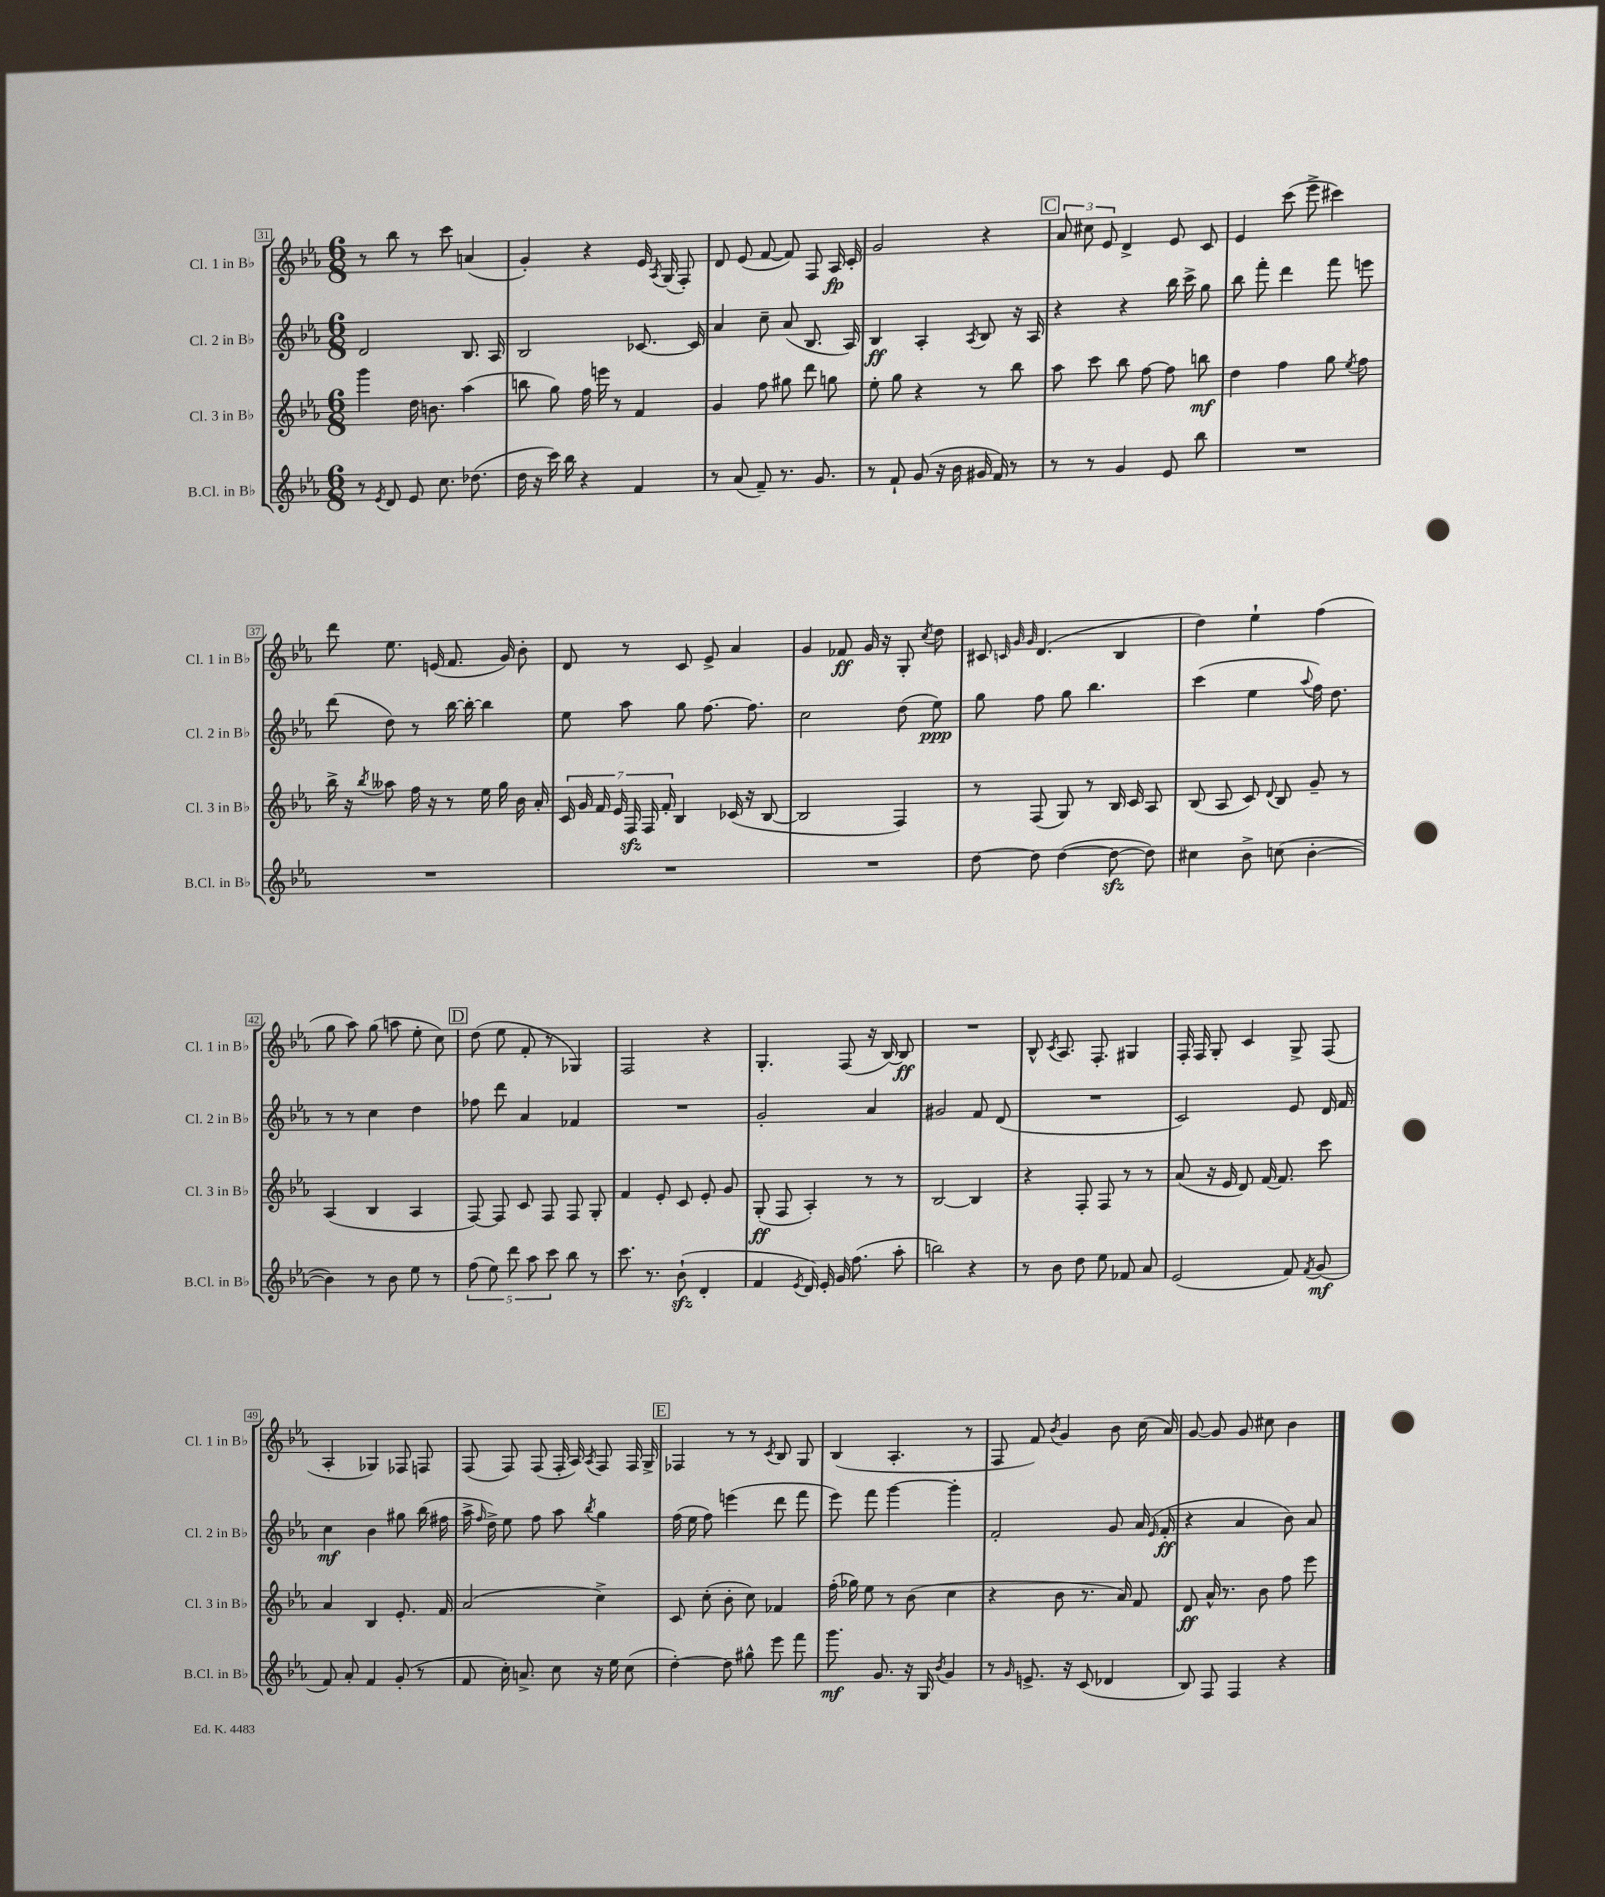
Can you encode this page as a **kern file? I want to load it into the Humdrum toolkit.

**kern	**kern	**kern	**kern
*staff4	*staff3	*staff2	*staff1
*clefG2	*clefG2	*clefG2	*clefG2
*k[b-e-a-]	*k[b-e-a-]	*k[b-e-a-]	*k[b-e-a-]
*M6/8	*M6/8	*M6/8	*M6/8
8r	4ggg\	2d/	8r
8qe-/	.	.	.
8d/	.	.	8bb-\
8e-/	16dd\	.	8r
.	8.b\	.	.
8.cc\	.	.	8ccc\
.	(4aa-\	8.B-/	(4a/
(8.dd-\	.	.	.
.	.	16A-/	.
=	=	=	=
16dd\	8bb\	2B-/	4g'/)
16r	.	.	.
16ccc\)	8gg\)	.	.
16bb-\	.	.	.
4r	16ff\	.	4r
.	16eee\	.	.
.	8r	.	.
4f/	4f/	[8.c-/	16e-/
.	.	.	8qA-/
.	.	.	(16G/
.	.	.	8F'/)
.	.	16c-/]	.
=	=	=	=
8r	4g/	4a-/	8d/
(8a-/	.	.	(8e-/
8f~/)	8ff\	8cc~\	[8f/
8.r	8gg#\	(8a-/	8f/])
.	8ddd\	8.B-/	8F/
8.g/	.	.	.
.	8gg\	.	16A-/
.	.	16A-/)	16c'/
=	=	=	=
8r	8ee-'\	4B-/	2g/
8f`/	8gg\	.	.
(8g/	4r	4A-'/	.
16r	.	.	.
16b-\	.	.	.
.	.	8qA-/	.
16g#/	8r	8B-/	4r
16f/)	.	.	.
8r	8bb-\	16r	.
.	.	16A-/	.
=	=	=	=
8r	8aa-\	4r	12a-/
.	.	.	12cc#\
8r	8ccc\	.	.
.	.	.	12e-/
4g/	8bb-\	4r	4d^/
.	[8ff\	.	.
8e-/	8ff\]	16bb-\	8e-/
.	.	16ccc^\	.
8bb-\	8bb\	8gg\	8c/
=	=	=	=
2.r	4dd\	8bb-\	4e-/
.	.	8fff'\	.
.	4ff\	4ddd\	(8ccc\
.	.	.	8eee-^\
.	8gg\	8fff\	4ccc#\)
.	8qee-/	.	.
.	8ff\	8eee\	.
=	=	=	=
2.r	16bb-^\	(8ddd\	8ddd\
.	16r	.	.
.	8qbb-/	.	.
.	8aa--\	8dd\)	8.ee-\
.	16ff\	8r	.
.	16r	.	(16e/
.	8r	[16bb-\	8.f/
.	.	16bb-'\_	.
.	16ee-\	4bb-\]	.
.	16gg\	.	16g/)
.	16b-\	.	8b-'\
.	16a-'/	.	.
=	=	=	=
2.r	28c/	8ee-\	8d/
.	28g/	.	.
.	28f/	.	.
.	28e-/	.	.
.	.	8aa-\	8r
.	28F/	.	.
.	28F/	.	.
.	28f'/	.	.
.	4B-/	8gg\	8c/
.	.	[8.ff\	8e-^/
.	(16c-/	.	4a-/
.	16r	8.ff\]	.
.	[8B-/	.	.
=	=	=	=
2.r	2B-/]	2cc\	4g/
.	.	.	8f-/
.	.	.	16g/
.	.	.	16r
.	4F/)	(8dd\	8G'/
.	.	.	8qcc/
.	.	8ee-\)	8dd\
=	=	=	=
[8dd\	8r	8gg\	8c#/
.	.	.	32qqc/
.	.	.	32qqg/
.	.	.	32qqg/
8dd\]	(8F/	8ff\	(4.d/
([4dd\	8G/)	8gg\	.
.	8r	4.bb-\	.
8dd\_	16B-/	.	4B-/
.	16c/	.	.
8dd\])	8A-/	.	.
=	=	=	=
4cc#\	(8B-/	(4ccc\	4dd\)
.	8A-/	.	.
8b-^\	8c/)	4ee-\	4ee-`\
.	8qqd/	.	.
(8cc\	8B-/	.	.
.	.	8qqaa-/	.
[4b-'\	8g~/	16ff\)	(4ff\
.	.	8.dd\	.
.	8r	.	.
=	=	=	=
4b-\])	(4A-/	8r	8gg\
.	.	8r	8aa-\)
8r	4B-/	4cc\	(8gg\
8b-\	.	.	8aa\
8ee-\	4A-/	4dd\	8ee-'\
8r	.	.	8cc\)
=	=	=	=
(10ff\	[8F/)	8ff-\	(8dd\
10ee-\)	.	.	.
.	8F/]	8ddd\	8ee-\
10ddd\	.	.	.
.	8c/	4a-/	8f'/
10aa-\	.	.	.
.	8F/	.	8r
10ccc\	.	.	.
8bb-\	8F/	4f-/	4G-/)
8r	8G'/	.	.
=	=	=	=
8.ccc\	4f/	2.r	2F/
8.r	.	.	.
.	8e-'/	.	.
(8b-`\	8c/	.	.
4d'/	8e-'/	.	4r
.	8g/	.	.
=	=	=	=
4f/	(8G'/	2g'/	4.G'/
.	8F/	.	.
8qe-/	.	.	.
16d/)	4A-'/)	.	.
16e-'/	.	.	.
16g/	.	.	(8F/
(8.ff\	.	.	.
.	8r	4a-/	16r
.	.	.	[16B-/)
8aa-'\	8r	.	8B-/]
=	=	=	=
2bb\)	[2B-/	2g#/	2.r
4r	4B-/]	8f/	.
.	.	(8d/	.
=	=	=	=
8r	4r	2.r	8B-^^/
.	.	.	8qc/
8b-\	.	.	8.A-/
8dd\	8F'/	.	.
.	.	.	8.F'/
8ee-\	8F/	.	.
8f-/	8r	.	4G#/
8a-/	8r	.	.
=	=	=	=
(2e-/	(8a-/	2c/)	16F'/
.	.	.	16F/
.	16r	.	8G'/
.	16e-/	.	.
.	8d/)	.	4c/
.	[16f/	.	.
.	8.f/]	.	.
8f/)	.	8e-/	8G^/
8qf/	.	.	.
(8g/	8ccc\	16d/	(8F/
.	.	16f/	.
=	=	=	=
8f/)	4a-/	4cc\	4A-'/
8a-'/	.	.	.
4f/	4B-/	4b-\	4G-/)
(8g'/	8.e-'/	8gg#\	8F-/
8r	.	(16bb-\	8F/
.	16f/	16ff#\	.
=	=	=	=
8f/	(2a-/	16aa-^\	(8F/
.	.	16qqff/	.
.	.	16dd^\)	.
16cc'\)	.	8ee-\	8F/)
8.a^/	.	.	.
.	.	8ff\	(8F/
8cc\	.	8aa-\	16F'/
.	.	.	16A-/)
.	.	8qbb-/	8qA-/
16r	4cc^\)	4gg\	8F/
16ee-\	.	.	.
(8cc\	.	.	16F/
.	.	.	16G^/
=	=	=	=
[4dd'\)	8c/	(16ff\	4F-/
.	.	16ee-\	.
.	(8cc'\	8ff\)	.
8dd\]	8b-'\	(4eee\	8r
8gg#^^\	8cc\)	.	8r
.	.	.	8qc/
8eee-\	4f-/	8ddd\	8B-/
8fff\	.	8fff\	8G/
=	=	=	=
8.ggg\	(16ff'\	8eee-\)	(4B-/
.	16gg-\)	.	.
.	8ee-\	8fff\	.
8.g/	.	.	.
.	8r	[4ggg\	4.A-'/
16r	(8b-\	.	.
16G/	.	.	.
8qb-/	.	.	.
4g/	4cc\	4ggg'\]	.
.	.	.	8r
=	=	=	=
8r	4r	2f'/	8F/
16qqg/	.	.	.
8.e^/	.	.	8f/)
.	.	.	8qb-/
.	8b-\	.	4g/
16r	.	.	.
(8c/	8.r	.	.
4d-/	.	8g/	8b-\
.	16a-/)	.	.
.	8f/	(16a-/	(16cc\
.	.	16qqe-/	.
.	.	16f'/	16a-/)
=	=	=	=
8B-/)	8d/	4r	[8g/
8F/	16a-^^/	.	8g/]
.	8.r	.	.
4F/	.	4a-/	8g/
.	8b-\	.	8cc#\
4r	8ff\	8b-\)	4b-\
.	8eee-\	8a-/	.
==	==	==	==
*-	*-	*-	*-
